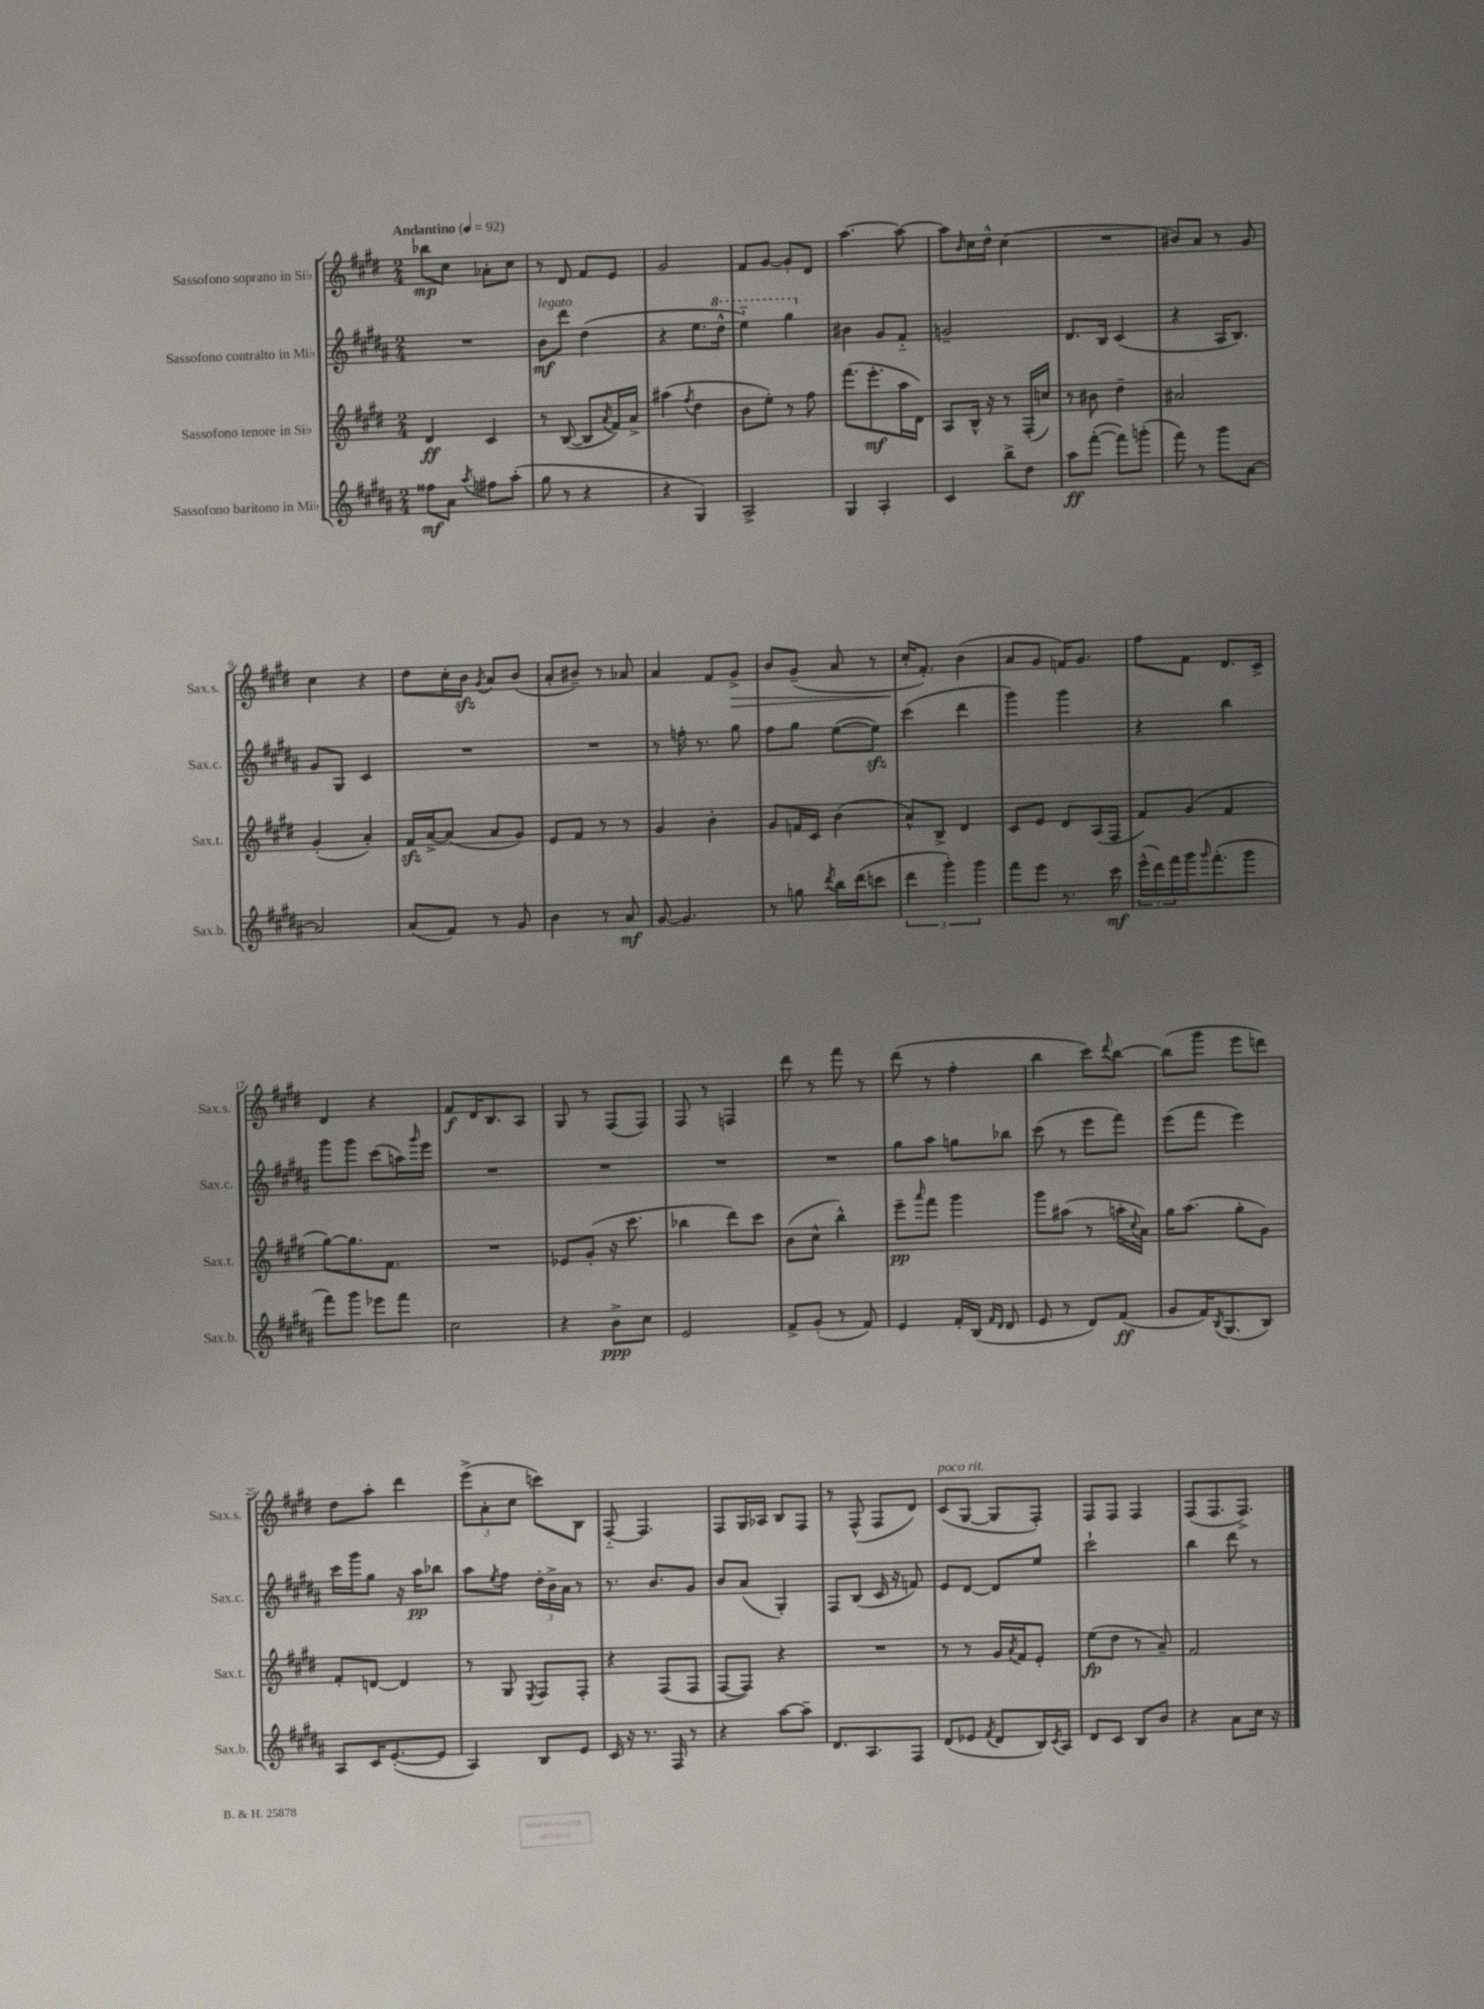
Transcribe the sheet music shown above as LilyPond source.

<<
\new StaffGroup <<
\new Staff = "s0" \with { instrumentName = "Sassofono soprano in Sib" shortInstrumentName = "Sax.s." } {
    \clef treble \key e \major \numericTimeSignature \time 2/4 \tempo "Andantino" 4 = 92
    bes''8\mp cis''8 aes'8-. cis''8 |
    r8 dis'8 fis'8 e'8 |
    gis'2 |
    fis'8 gis'8~ gis'8-. dis'8 |
    a''4.~ a''8~ |
    a''8 \grace { b'16 } cis''16 dis''16-^ cis''4( |
    R2 |
    bis'8) a'8 r8 gis'8 |
    cis''4 r4 |
    dis''8 cis''16-. b'16\sfz \acciaccatura { gis'8 } a'8 b'8( |
    a'8-. bis'8--) r8 aes'8 |
    a'4 fis'8 gis'8->\> |
    b'8 gis'8--( a'8 r8 |
    cis''16-.\! fis'8.-.) b'4( |
    a'8 gis'8 f'16) gis'8. |
    fis''8 fis'8 dis'8. cis'16-> |
    dis'4 r4 |
    fis'8\f dis'16 b8. a8 |
    gis8 r8 fis8( fis8) |
    fis8 r8 f4 |
    dis'''8 r8 fis'''8 r8 |
    dis'''8( r8 fis''4-. |
    b''4 cis'''8) \appoggiatura { dis'''8 } b''8~ |
    b''8( gis'''8 e'''8 d'''8) |
    dis''8 a''8-. dis'''4 |
    \tuplet 3/2 { e'''8->( a'8-. cis''8 } c'''8) b8 |
    fis8~-_ fis4. |
    fis8 gis16 aes16 b8 fis8 |
    r8 fis8-^( fis8 dis'8) |
    cis'8^\markup { \italic "poco rit." }( gis8~ gis8 fis8-.) |
    fis8 fis8 fis4 |
    fis8( fis8. fis8.->) \bar "|." |
}
\new Staff = "s1" \with { instrumentName = "Sassofono contralto in Mib" shortInstrumentName = "Sax.c." } {
    \clef treble \key b \major \numericTimeSignature \time 2/4
    R2 |
    b'8\mf^\markup { \italic "legato" } dis'''8 dis''4( |
    r4 e''8. \ottava #1 dis'''16-^ |
    e'''4-_) gis'''4 \ottava #0 |
    bis'4 gis'8 fis'8-_ |
    g'2-- |
    dis'8. b16 cis'4( |
    r4 ais16 b8.) |
    gis'8 gis8 cis'4 |
    R2 |
    R2 |
    r8 f''16-. r8. gis''8 |
    fis''8 gis''8 e''8~( e''8\sfz) |
    cis'''4( dis'''4 |
    gis'''4) gis'''4 |
    r4 b''4 |
    gis'''8 gis'''8 cis'''8( a''16) \grace { gis'''16 } e'''16 |
    R2 |
    R2 |
    R2 |
    R2 |
    gis''8 ais''8 g''8 bes''8 |
    cis'''8( r8 e'''8 fis'''8) |
    e'''8( fis'''8 e'''4) |
    cis'''16 gis'''16 gis''8 r16 ais''16\pp bes''8 |
    ais''8 \acciaccatura { e''8 } fis''8 \tuplet 3/2 { dis''16-. b'16-> ais'16 } r8 |
    r8. b'8. gis'8 |
    b'8 ais'8( gis4-.) |
    fis8 b8( cis'16 r16 f'8) |
    e'8 dis'8~ dis'8 e''8 |
    cis'''2-! |
    b''4 dis'''8 r8 \bar "|." |
}
\new Staff = "s2" \with { instrumentName = "Sassofono tenore in Sib" shortInstrumentName = "Sax.t." } {
    \clef treble \key e \major \numericTimeSignature \time 2/4
    dis'4\ff cis'4 |
    r8 b8~( b8 \acciaccatura { a'8 } fis'16) a'16-> |
    ais''4( \acciaccatura { fis''8 } dis''4 |
    b'8 e''8-.) r8 fis''8 |
    fis'''8.( e'''8.-.\mf a''16 dis'16) |
    a8 b16-^ r16 r8 fis16-.( c''16) |
    r8 bis'8 dis''4-- |
    ais'2 |
    gis'4-.( a'4-.) |
    fis'16\sfz a'16~-> a'8( a'8 gis'8) |
    e'8 fis'8 r8 r8 |
    gis'4 b'4-. |
    gis'8 f'16 cis'16 b'4( |
    a'8-^) b8-> dis'4 |
    cis'8 e'8 dis'8 a16( fis16 |
    fis'8) gis'8( fis'4 |
    gis''8~) gis''8. fis'8. |
    R2 |
    ees'8 gis'8-.( r16 cis'''8. |
    bes''4 dis'''8) cis'''8 |
    b'8( cis''8-^ b''4-^) |
    e'''8--\pp \grace { a'''16 } fis'''8 gis'''4 |
    gis'''8 ais''8( r8 a''16-. \appoggiatura { cis''8 } a'16) |
    gis''16 a''8.( gis''8-. gis'8) |
    fis'8-. d'8~ d'4 |
    r8 gis8 \acciaccatura { e8 } fis8 fis8-. |
    r4 fis8( fis8 |
    fis8~ fis8) r4 |
    R2 |
    r8 r8 gis'16 \acciaccatura { a'8 } fis'16 e'8-. |
    e''8\fp( dis''8 r8 a'8--) |
    fis'2 \bar "|." |
}
\new Staff = "s3" \with { instrumentName = "Sassofono baritono in Mib" shortInstrumentName = "Sax.b." } {
    \clef treble \key b \major \numericTimeSignature \time 2/4
    fisis''8\mf ais'8 \acciaccatura { ais''8 } fis''8 ais''8-.( |
    gis''8 r8 r4 |
    r4 gis4) |
    ais2-> |
    gis4 ais4-. |
    cis'4 b''8-> dis''8 |
    ais''8\ff fis'''8~-.( fis'''8) g'''8-.( |
    fis'''8) r8 gis'''8 ais'8~ |
    ais'2 |
    ais'8( fis'8) r8 gis'8 |
    b'4 r8 ais'8\mf |
    gis'8~ gis'4. |
    r8 g''8 \acciaccatura { dis'''8 } b''16 dis'''16( c'''8 |
    \tuplet 3/2 { dis'''4 gis'''4-.) gis'''4 } |
    fis'''8 e'''8 r8. cis'''16\mf |
    \tuplet 3/2 { e'''16-^( dis'''16) fis'''16 } gis'''16 \grace { gis'''16 } fis'''8.-.( gis'''8 |
    fis'''8) gis'''8 ees'''8 fis'''8 |
    cis''2 |
    r4 b'8->\ppp cis''8 |
    e'2 |
    fis'8-> gis'8-.( r8 fis'8) |
    e'4 fis'16-. b16( \grace { fis'16 dis'16 } dis'8 |
    e'8 r8 dis'8) fis'8\ff( |
    gis'8 fis'16) \acciaccatura { b8 } gis8.( b8) |
    ais8 cis'16 e'8.~-.( e'8 |
    ais4) b8 e'8 |
    cis'16 r16 r8. fis16 r8 |
    r4 ais''8~ ais''8-- |
    dis'8. ais8. fis8 |
    dis'8( ees'8 \acciaccatura { fis'8 } dis'8 b16) \acciaccatura { cis'8 } ais16 |
    dis'8 cis'8 b8 b'8 |
    r4 ais'8 cis''16 r16 \bar "|." |
}
>>
>>
